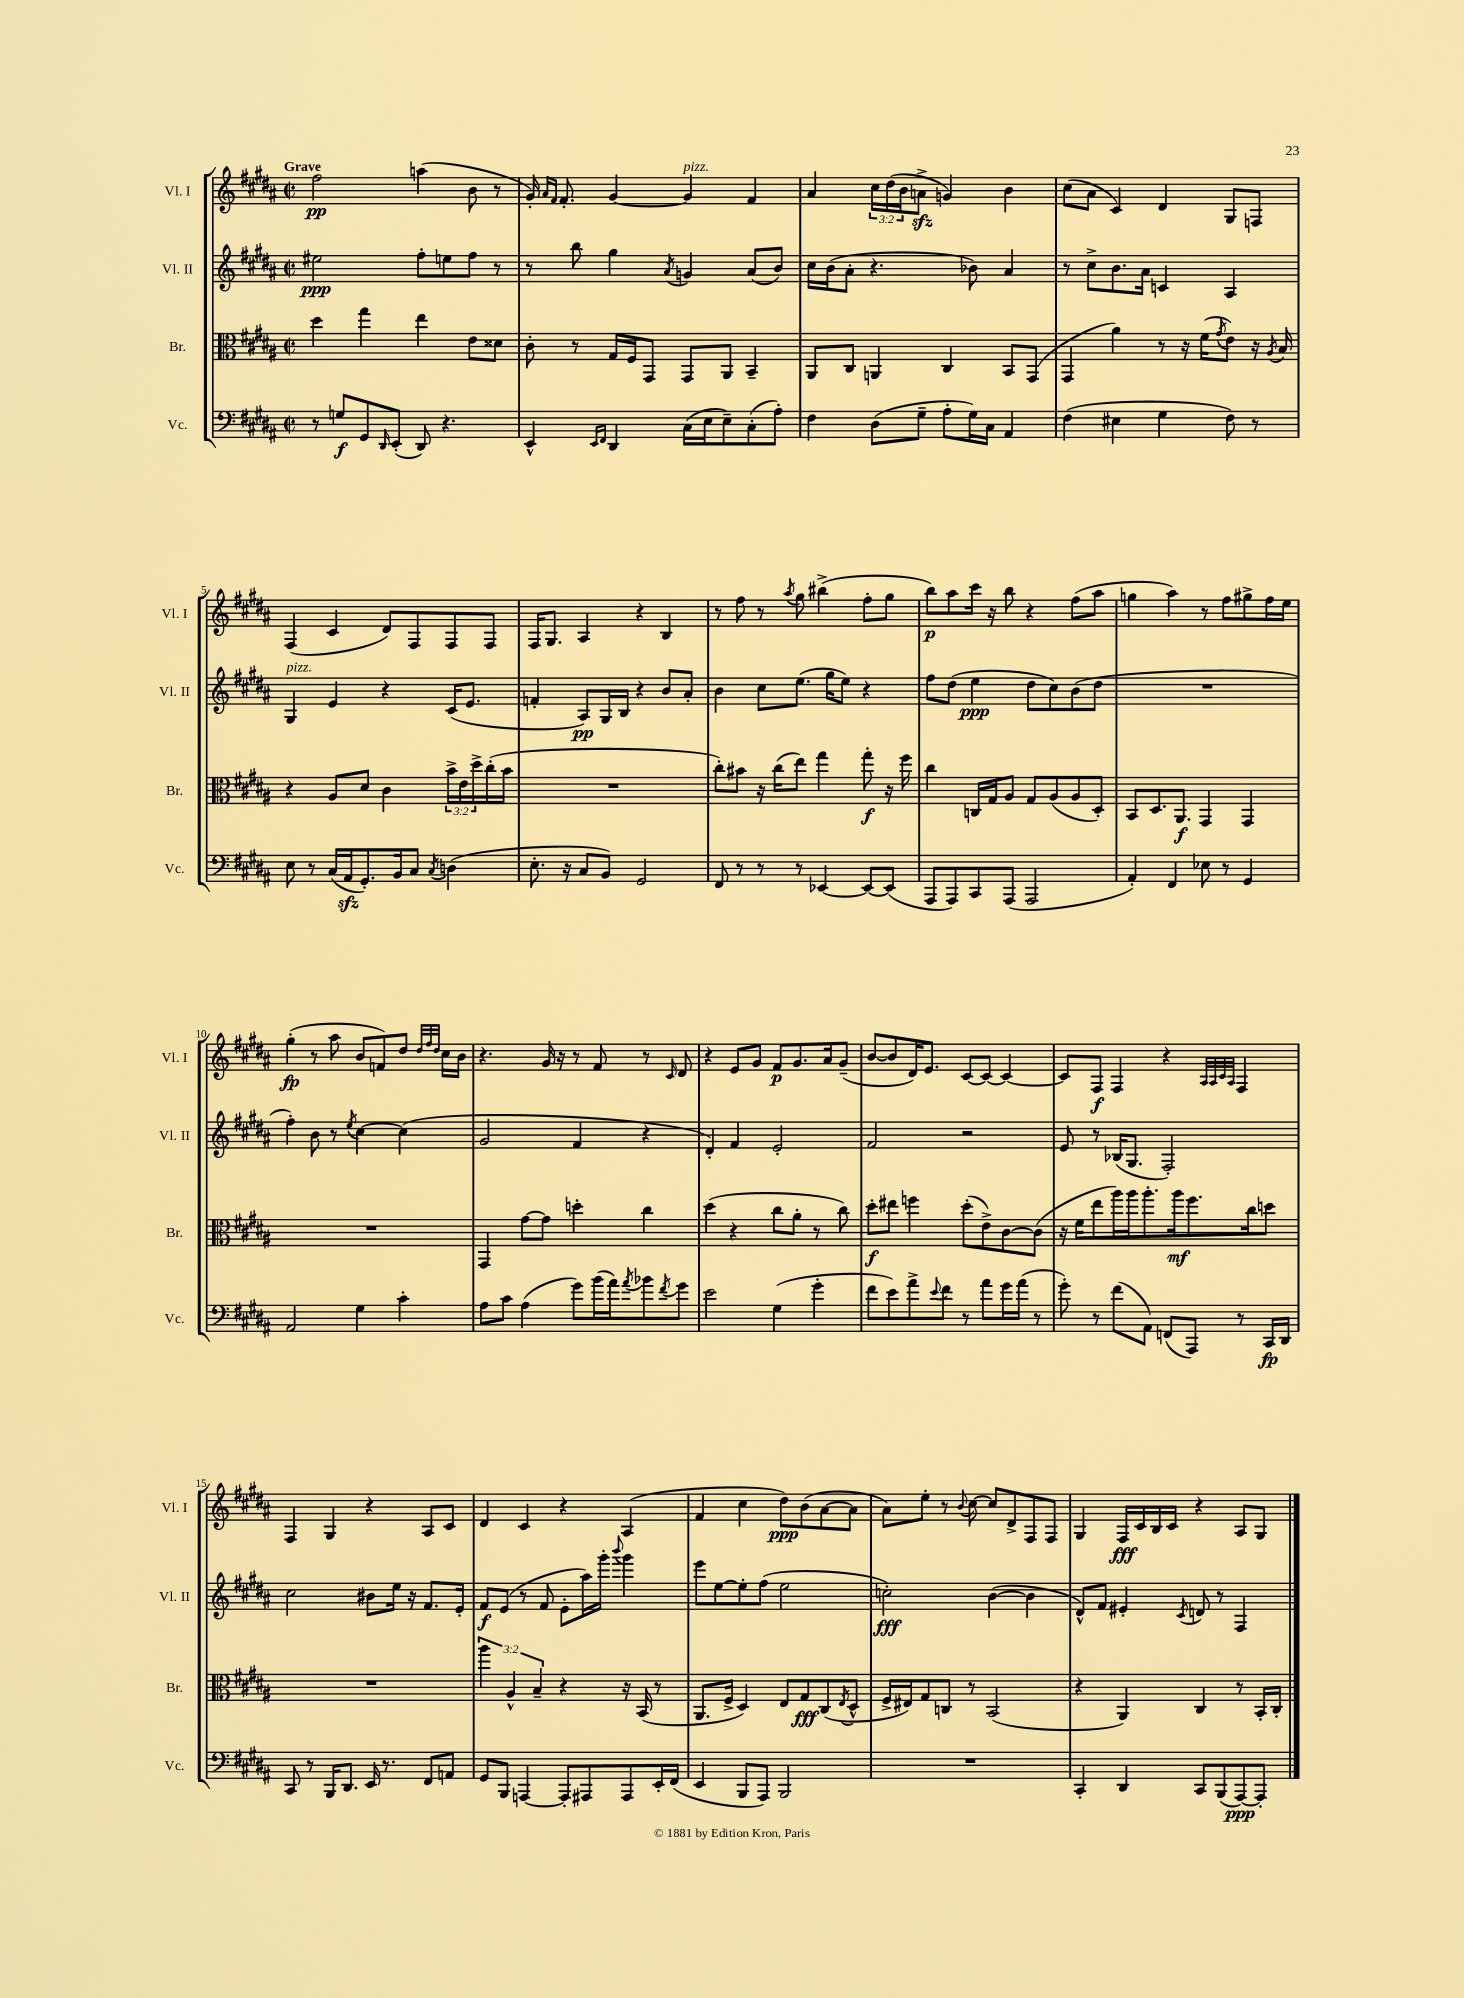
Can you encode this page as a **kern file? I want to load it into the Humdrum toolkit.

**kern	**dynam	**kern	**dynam	**kern	**dynam	**kern	**dynam
*part4	*part4	*part3	*part3	*part2	*part2	*part1	*part1
*staff4	*staff4	*staff3	*staff3	*staff2	*staff2	*staff1	*staff1
*I"Vc.	*	*I"Br.	*	*I"Vl. II	*	*I"Vl. I	*
*I'Vc.	*	*I'Br.	*	*I'Vl. II	*	*I'Vl. I	*
*clefF4	*	*clefC3	*	*clefG2	*	*clefG2	*
*k[f#c#g#d#a#]	*	*k[f#c#g#d#a#]	*	*k[f#c#g#d#a#]	*	*k[f#c#g#d#a#]	*
*M2/2	*	*M2/2	*	*M2/2	*	*M2/2	*
*met(c|)	*	*met(c|)	*	*met(c|)	*	*met(c|)	*
=1	=1	=1	=1	=1	=1	=1	=1
!	!	!	!	!	!	!LO:TX:a:B:t=Grave	!
8r	.	4dd#\	.	2ee#X\	ppp	2ff#\	pp
8Gn/L	f	.	.	.	.	.	.
8GG#/	.	4gg#\	.	.	.	.	.
16qqDD#/	.	.	.	.	.	.	.
(8EE'/J	.	.	.	.	.	.	.
8DD#/)	.	4ee\	.	8ff#'\L	.	(4aan\	.
4.r	.	.	.	8een\	.	.	.
.	.	8e\L	.	8ff#\J	.	8b\	.
.	.	8d##X\J	.	8r	.	8r	.
=2	=2	=2	=2	=2	=2	=2	=2
4EE^^/	.	8c#'\	.	8r	.	16g#'/)	.
.	.	.	.	.	.	16qqa#/LL	.
.	.	.	.	.	.	16qqf#/JJ	.
.	.	.	.	.	.	8.f#'/	.
.	.	8r	.	8bb\	.	.	.
16qqEE/LL	.	.	.	.	.	.	.
16qqFF#/JJ	.	.	.	.	.	.	.
4DD#/	.	16G#/LL	.	4gg#\	.	[4g#/	.
.	.	16F#/J	.	.	.	.	.
.	.	8GG#/J	.	.	.	.	.
.	.	.	.	8qa#/	.	.	.
!	!	!	!	!	!	!LO:TX:a:i:t=pizz.	!
(16C#\LL	.	8GG#/L	.	4gn/	.	4g#/]	.
16E\J	.	.	.	.	.	.	.
8E~\)	.	8AA#/J	.	.	.	.	.
(8C#'\	.	4BB~/	.	(8a#/L	.	4f#/	.
8A#'\J)	.	.	.	8b/J)	.	.	.
=3	=3	=3	=3	=3	=3	=3	=3
4F#\	.	8AA#/L	.	16cc#\LL	.	4a#/	.
.	.	.	.	(16b\J	.	.	.
.	.	8C#/J	.	8a#'\J	.	.	.
(8D#\L	.	4AAn/	.	4.r	.	24cc#\LL	.
.	.	.	.	.	.	(24dd#\	.
.	.	.	.	.	.	24b\J	.
8G#~\J	.	.	.	.	.	8anzz^\J	.
8A#'\L	.	4C#/	.	.	.	4gn/)	.
16G#\L)	.	.	.	8b-X\)	.	.	.
16C#\JJ	.	.	.	.	.	.	.
4AA#/	.	8BB/L	.	4a#/	.	4b\	.
.	.	(8GG#/J	.	.	.	.	.
=4	=4	=4	=4	=4	=4	=4	=4
(4F#\	.	4GG#/	.	8r	.	(8cc#\L	.
.	.	.	.	8cc#^\L	.	8a#\J	.
4E#X\	.	4a#\)	.	8.b\	.	4c#/)	.
.	.	.	.	16a#\Jk	.	.	.
4G#\	.	8r	.	4cn/	.	4d#/	.
.	.	16r	.	.	.	.	.
.	.	(16f#\KL	.	.	.	.	.
.	.	8qg#/	.	.	.	.	.
8F#\)	.	8e\J)	.	4A#/	.	8G#/L	.
8r	.	16r	.	.	.	8Fn/J	.
.	.	8qA#/	.	.	.	.	.
.	.	16B/	.	.	.	.	.
!!LO:LB:g=z
=5	=5	=5	=5	=5	=5	=5	=5
!	!	!	!	!LO:TX:a:i:t=pizz.	!	!	!
8E\	.	4r	.	4G#/	.	(4F#/	.
8r	.	.	.	.	.	.	.
(16C#/LL	.	8A#/L	.	4e/	.	4c#/	.
16AA#zz/J	.	.	.	.	.	.	.
8.GG#'/)	.	8d#/J	.	.	.	.	.
.	.	4c#\	.	4r	.	8d#/L)	.
16BB/k	.	.	.	.	.	.	.
8C#/J	.	.	.	.	.	8F#/	.
8qC#/	.	.	.	.	.	.	.
(4Dn\	.	24b^\LL	.	(16c#/KL	.	8F#/	.
.	.	24e\	.	.	.	.	.
.	.	.	.	8.e/J	.	.	.
.	.	24dd#^\	.	.	.	.	.
.	.	(16cc#'\	.	.	.	8F#/J	.
.	.	16b\JJ	.	.	.	.	.
=6	=6	=6	=6	=6	=6	=6	=6
8.E'\	.	1r	.	4fn'/	.	16F#/KL	.
.	.	.	.	.	.	8.G#/J	.
16r	.	.	.	.	.	.	.
8C#/L	.	.	.	8A#/L)	pp	4A#/	.
8BB/J)	.	.	.	16G#/L	.	.	.
.	.	.	.	16B/JJ	.	.	.
2GG#/	.	.	.	4r	.	4r	.
.	.	.	.	8b/L	.	4B/	.
.	.	.	.	8a#'/J	.	.	.
=7	=7	=7	=7	=7	=7	=7	=7
8FF#/	.	8cc#'\L)	.	4b\	.	8r	.
8r	.	8b#X\J	.	.	.	8ff#\	.
8r	.	16r	.	8cc#\L	.	8r	.
.	.	(16cc#\KL	.	.	.	.	.
.	.	.	.	.	.	8qaa#/	.
8r	.	8ee\J)	.	(8.ee\J	.	8gg#\	.
[4EE-X/	.	4gg#\	.	.	.	(4bb#X^\	.
.	.	.	.	16gg#\KL	.	.	.
.	.	.	.	8ee\J)	.	.	.
8EE-/L_	.	8gg#'\	f	4r	.	8ff#'\L	.
(8EE-/J]	.	16r	.	.	.	8gg#\J	.
.	.	16ff#\	.	.	.	.	.
=8	=8	=8	=8	=8	=8	=8	=8
8AAA#/L	.	4cc#\	.	8ff#\L	.	8bb\L)	p
8AAA#/)	.	.	.	(8dd#\J	.	8aa#\	.
8CC#/	.	16Cn/LL	.	4ee\	ppp	16ccc#\Jk	.
.	.	16G#/J	.	.	.	16r	.
(8AAA#/J	.	8A#/J	.	.	.	8bb\	.
2AAA#/	.	8G#/L	.	8dd#\L	.	4r	.
.	.	(8A#/	.	8cc#\)	.	.	.
.	.	8A#/	.	(8b\	.	(8ff#\L	.
.	.	8D#'/J)	.	8dd#\J	.	8aa#\J	.
=9	=9	=9	=9	=9	=9	=9	=9
4AA#'/)	.	8BB/L	.	1r	.	4ggn\	.
.	.	8.D#/	.	.	.	.	.
4FF#/	.	.	.	.	.	4aa#\)	.
.	.	8.AA#/J	f	.	.	.	.
8E-X\	.	4GG#/	.	.	.	8r	.
8r	.	.	.	.	.	8ff#\L	.
4GG#/	.	4GG#/	.	.	.	8gg#X^\	.
.	.	.	.	.	.	16ff#\L	.
.	.	.	.	.	.	16ee\JJ	.
!!LO:LB:g=z
=10	=10	=10	=10	=10	=10	=10	=10
2AA#/	.	1r	.	4ff#'\)	.	(4gg#'\	fp
.	.	.	.	8b\	.	8r	.
.	.	.	.	8r	.	8aa#\	.
.	.	.	.	8qee/	.	.	.
4G#\	.	.	.	[4cc#\	.	8b/L	.
.	.	.	.	.	.	8fn/)	.
4c#'\	.	.	.	(4cc#\]	.	8dd#/J	.
.	.	.	.	.	.	32qqdd#/LLL	.
.	.	.	.	.	.	32qqff#/	.
.	.	.	.	.	.	32qqdd#/JJJ	.
.	.	.	.	.	.	16cc#\LL	.
.	.	.	.	.	.	16b\JJ	.
=11	=11	=11	=11	=11	=11	=11	=11
8A#\L	.	4GG#/	.	2g#/	.	4.r	.
8c#\J	.	.	.	.	.	.	.
(4A#\	.	[8g#\L	.	.	.	.	.
.	.	8g#\J]	.	.	.	16g#/	.
.	.	.	.	.	.	16r	.
8g#\L)	.	4ddn'\	.	4f#/	.	8r	.
(16b\L	.	.	.	.	.	8f#/	.
16a#\J)	.	.	.	.	.	.	.
8qa#/	.	.	.	.	.	.	.
8b-X\	.	4cc#\	.	4r	.	8r	.
8qf#/	.	.	.	.	.	16qqc#/	.
8g#\J	.	.	.	.	.	8d#/	.
=12	=12	=12	=12	=12	=12	=12	=12
2e\	.	(4dd#\	.	4d#'/)	.	4r	.
.	.	4r	.	4f#/	.	8e/L	.
.	.	.	.	.	.	8g#/J	.
(4G#\	.	8cc#\L	.	2e'/	.	8f#/L	p
.	.	8a#'\J	.	.	.	8.g#/	.
4g#'\	.	8r	.	.	.	.	.
.	.	.	.	.	.	16a#/k	.
.	.	8cc#\)	.	.	.	(8g#~/J	.
=13	=13	=13	=13	=13	=13	=13	=13
8f#\L	.	8dd#'\L	f	2f#/	.	[8b/L	.
8e\)	.	8ee#X\J	.	.	.	8b/]	.
8a#^\	.	4ffn\	.	.	.	16d#/K)	.
.	.	.	.	.	.	8.e/J	.
8qqe/	.	.	.	.	.	.	.
8f#\J	.	.	.	.	.	.	.
8r	.	(8dd#'\L	.	2r	.	[8c#/L	.
8a#\L	.	8e^\)	.	.	.	8c#/J_	.
16g#\L	.	[8c#\	.	.	.	4c#/_	.
(16a#\JJ	.	.	.	.	.	.	.
8r	.	(8c#\J]	.	.	.	.	.
=14	=14	=14	=14	=14	=14	=14	=14
8g#'\)	.	16r	.	8e/	.	8c#/L]	.
.	.	16f#\KL	.	.	.	.	.
8r	.	8ee\	.	8r	.	8F#/J	f
(8f#\L	.	16aa#\L)	.	(16B-X/KL	.	4F#/	.
.	.	16aa#\J	.	8.G#/J	.	.	.
8AA#\J)	.	8.aa#'\	.	.	.	.	.
(8FFn/L	.	.	.	2F#'/)	.	4r	.
.	.	16aa#\k	mf	.	.	.	.
8AAA#/J)	.	8.ff#\	.	.	.	.	.
.	.	.	.	.	.	32qqA#/LLL	.
.	.	.	.	.	.	32qqA#/	.
.	.	.	.	.	.	32qqc#/	.
.	.	.	.	.	.	32qqA#/JJJ	.
8r	.	.	.	.	.	4F#/	.
.	.	16cc#\k	.	.	.	.	.
16CC#/LL	fp	8ddn\J	.	.	.	.	.
16DD#/JJ	.	.	.	.	.	.	.
!!LO:LB:g=z
=15	=15	=15	=15	=15	=15	=15	=15
8CC#/	.	1r	.	2cc#\	.	4F#/	.
8r	.	.	.	.	.	.	.
16BBB/KL	.	.	.	.	.	4G#/	.
8.DD#/J	.	.	.	.	.	.	.
16EE/	.	.	.	8b#X\L	.	4r	.
8.r	.	.	.	.	.	.	.
.	.	.	.	16ee\Jk	.	.	.
.	.	.	.	16r	.	.	.
8FF#/L	.	.	.	8.f#/L	.	8A#/L	.
8AAn/J	.	.	.	.	.	8c#/J	.
.	.	.	.	16e'/Jk	.	.	.
=16	=16	=16	=16	=16	=16	=16	=16
8GG#/L	.	6aa#\	.	8f#/L	f	4d#/	.
8BBB/J	.	.	.	(8e/J	.	.	.
.	.	6A#^^/	.	.	.	.	.
[4AAAn/	.	.	.	8r	.	4c#/	.
.	.	6B~/	.	.	.	.	.
.	.	.	.	8f#/	.	.	.
8AAA'/L]	.	4r	.	8e'\L	.	4r	.
8AAA#X/	.	.	.	16aa#\L)	.	.	.
.	.	.	.	16ggg#'\JJ	.	.	.
.	.	.	.	8qqbbb/	.	.	.
8AAA#/	.	16r	.	4ggg#\	.	(4A#/	.
.	.	(16BB/	.	.	.	.	.
16EE'/L	.	8r	.	.	.	.	.
(16FF#/JJ	.	.	.	.	.	.	.
=17	=17	=17	=17	=17	=17	=17	=17
4EE/	.	8.AA#/L	.	8eee\L	.	4f#/	.
.	.	.	.	[8ee\	.	.	.
.	.	16F#^/Jk	.	.	.	.	.
8BBB/L	.	4D#/)	.	8ee'\]	.	4cc#\	.
8AAA#/J)	.	.	.	(8ff#\J	.	.	.
2BBB/	.	8E/L	.	2ee\	.	8dd#\L)	ppp
.	.	8G#/	fff	.	.	(8b\	.
.	.	(8C#/	.	.	.	[8a#\	.
.	.	8qE/	.	.	.	.	.
.	.	8D#^^/J	.	.	.	8a#\J]	.
=18	=18	=18	=18	=18	=18	=18	=18
1r	.	16F#^/LL	.	2ccn'\)	fff	8a#\L)	.
.	.	16E#X/J)	.	.	.	.	.
.	.	8G#/	.	.	.	8ee'\J	.
.	.	8Cn/J	.	.	.	8r	.
.	.	.	.	.	.	8qqb/	.
.	.	8r	.	.	.	[8cc#\	.
.	.	(2BB/	.	([4b\	.	8cc#/L]	.
.	.	.	.	.	.	8d#^/	.
.	.	.	.	4b\]	.	8F#/	.
.	.	.	.	.	.	8F#/J	.
=19	=19	=19	=19	=19	=19	=19	=19
4CC#'/	.	4r	.	8d#^^/L)	.	4G#/	.
.	.	.	.	8f#/J	.	.	.
4DD#/	.	4AA#/)	.	4e#X'/	.	16F#/LL	fff
.	.	.	.	.	.	16c#/	.
.	.	.	.	.	.	16B/	.
.	.	.	.	.	.	16c#/JJ	.
.	.	.	.	8qc#/	.	.	.
8CC#/L	.	4C#/	.	8dn/	.	4r	.
(8BBB/	.	.	.	8r	.	.	.
[8AAA#/)	ppp	8r	.	4F#/	.	8A#/L	.
8AAA#'/J]	.	16BB'/LL	.	.	.	8G#/J	.
.	.	16C#'/JJ	.	.	.	.	.
==	==	==	==	==	==	==	==
*-	*-	*-	*-	*-	*-	*-	*-
